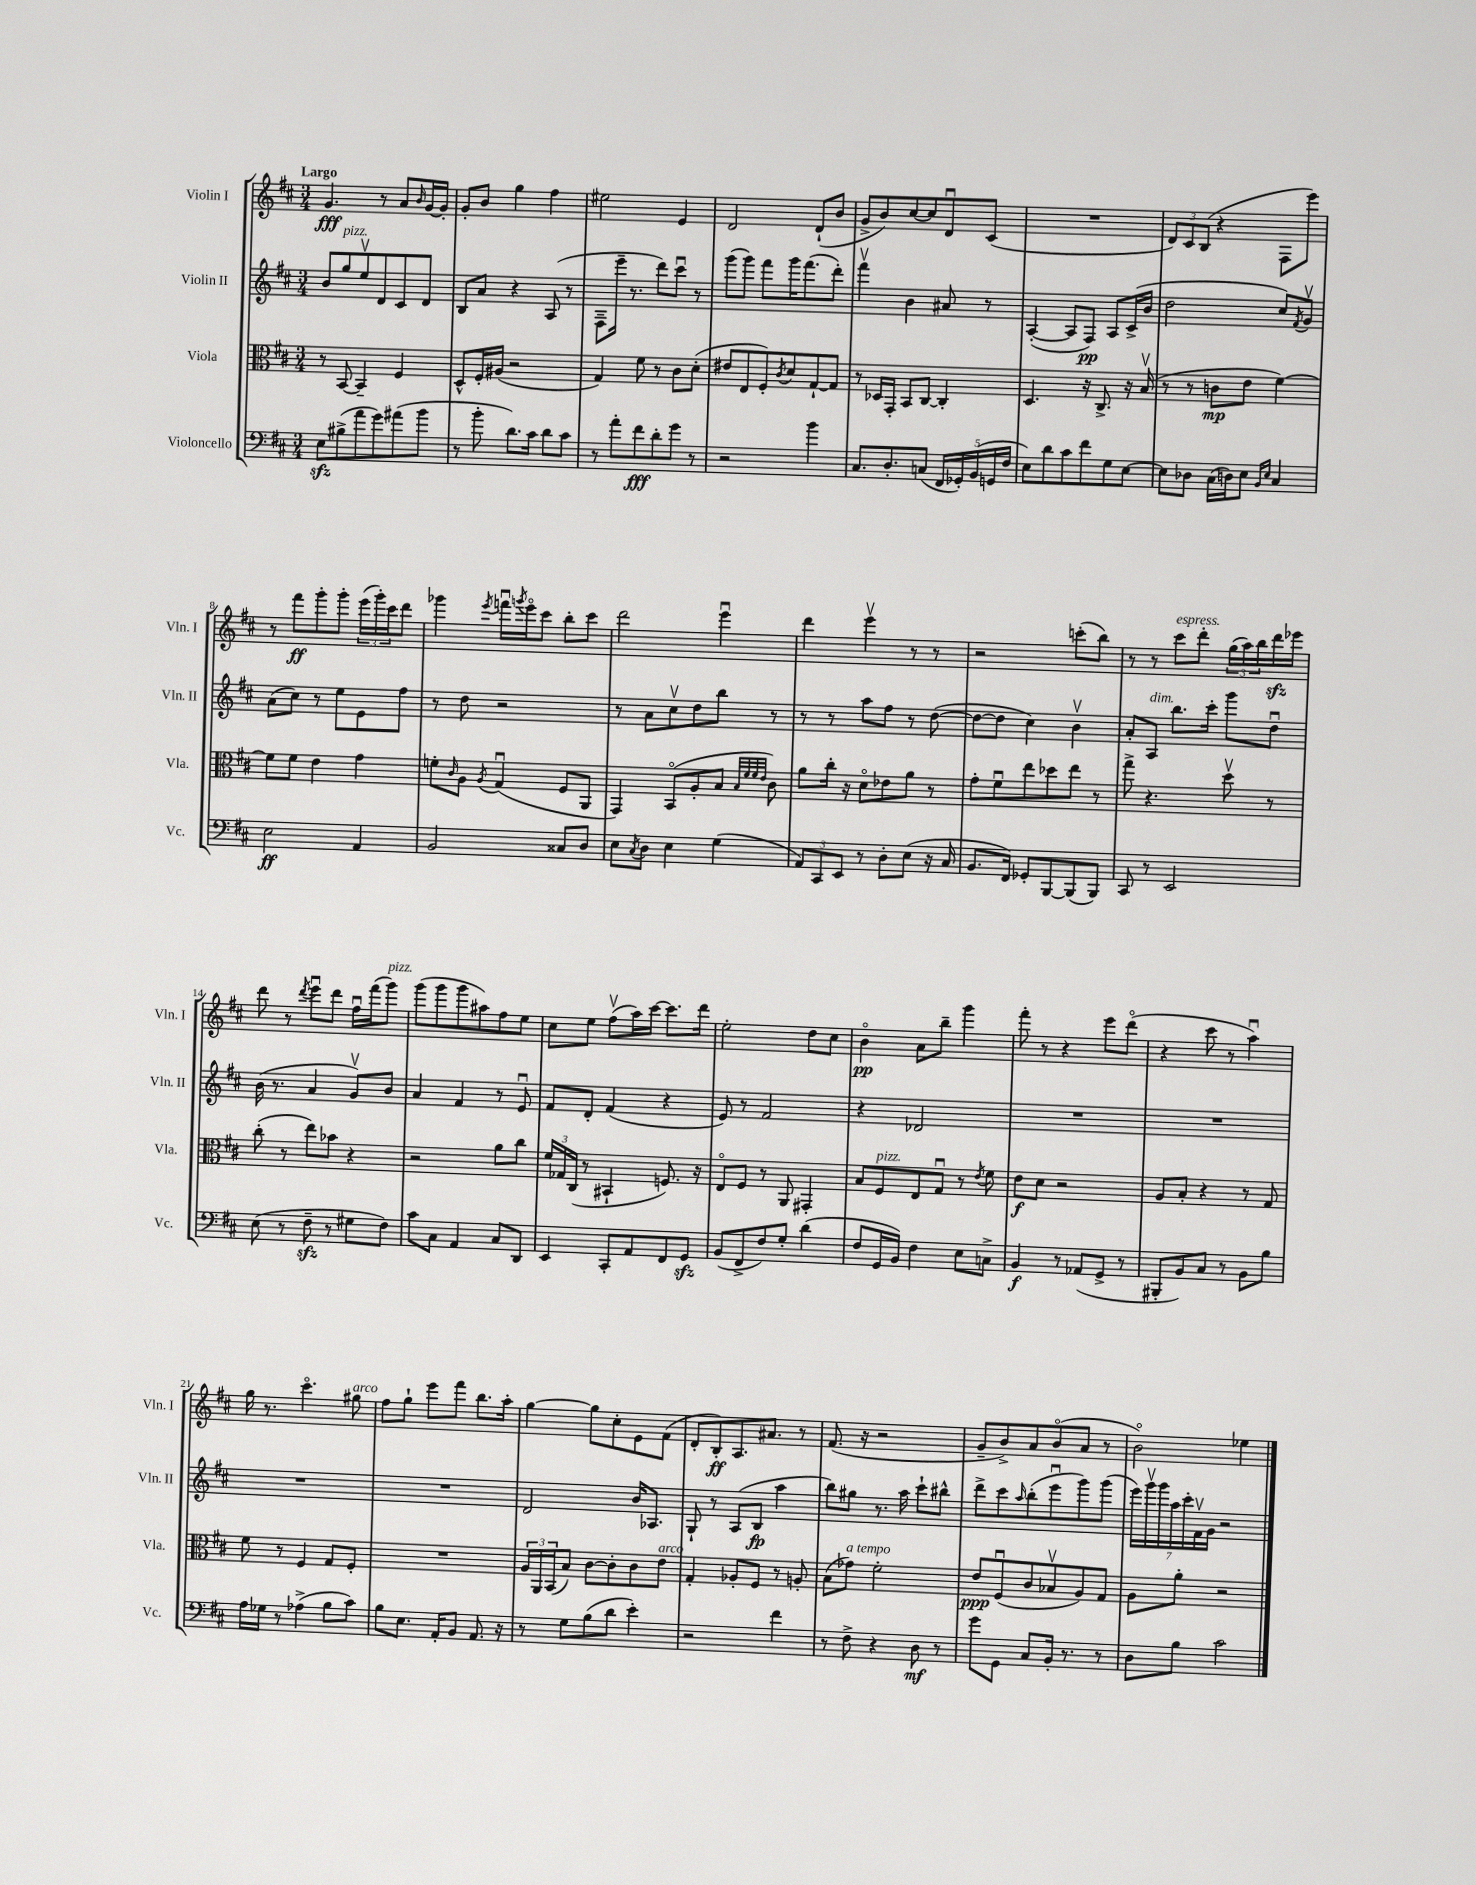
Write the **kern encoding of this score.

**kern	**dynam	**kern	**dynam	**kern	**dynam	**kern	**dynam
*part4	*part4	*part3	*part3	*part2	*part2	*part1	*part1
*staff4	*staff4	*staff3	*staff3	*staff2	*staff2	*staff1	*staff1
*I"Violoncello	*	*I"Viola	*	*I"Violin II	*	*I"Violin I	*
*I'Vc.	*	*I'Vla.	*	*I'Vln. II	*	*I'Vln. I	*
*clefF4	*	*clefC3	*	*clefG2	*	*clefG2	*
*k[f#c#]	*	*k[f#c#]	*	*k[f#c#]	*	*k[f#c#]	*
*M3/4	*	*M3/4	*	*M3/4	*	*M3/4	*
=1	=1	=1	=1	=1	=1	=1	=1
!	!	!	!	!	!	!LO:TX:a:B:t=Largo	!
8Ezz\L	.	8r	.	8b/L	.	4.g/	fff
!	!	!	!	!LO:TX:a:i:t=pizz.	!	!	!
(8B#X^\	.	[8BB/	.	8gg/	.	.	.
8a\	.	4BB~/]	.	8eev/	.	.	.
8g\)	.	.	.	8d/	.	8r	.
(8a#X\	.	4F#/	.	8c#/	.	8a/L	.
.	.	.	.	.	.	16qqb/	.
8b\J	.	.	.	8d/J	.	[16g/L	.
.	.	.	.	.	.	16g'/JJ]	.
=2	=2	=2	=2	=2	=2	=2	=2
8r	.	8D^^/L	.	8B/L	.	8g'/L	.
8b'\	.	16F#'/L	.	8a/J	.	8b/J	.
.	.	(16A#X/JJ	.	.	.	.	.
8.d\L)	.	2r	.	4r	.	4gg\	.
16c#\Jk	.	.	.	.	.	.	.
8d\L	.	.	.	(8A/	.	4ff#\	.
8c#\J	.	.	.	8r	.	.	.
=3	=3	=3	=3	=3	=3	=3	=3
8r	.	4G/)	.	8F#~\L	.	2ee#X\	.
8a'\L	.	.	.	16eee~\Jk	.	.	.
.	.	.	.	8.r	.	.	.
8f#\	fff	8f#\	.	.	.	.	.
8d'\	.	8r	.	8ddd\L)	.	.	.
8g\J	.	8c#\L	.	8ccc#u\J	.	4e/	.
8r	.	(8d'\J	.	8r	.	.	.
=4	=4	=4	=4	=4	=4	=4	=4
2r	.	8e#X/L	.	(8ggg\L	.	2d/	.
.	.	8E/	.	8ggg\J)	.	.	.
.	.	8F#'/)	.	8fff#\L	.	.	.
.	.	8qc#/	.	.	.	.	.
.	.	8d/	.	16ggg\K	.	.	.
.	.	.	.	(8.fff#\	.	.	.
4b\	.	[8G`/	.	.	.	(8d`/L	.
.	.	8G/J]	.	8ddd'\J)	.	8b/J	.
=5	=5	=5	=5	=5	=5	=5	=5
8.C#/L	.	8r	.	4fff#v\	.	8g^/L	.
.	.	16D-X/LL	.	.	.	8b/)	.
8.D'/	.	16GG'/JJ	.	.	.	.	.
.	.	8BB/L	.	4b\	.	[8cc#/	.
(8Cn/J	.	[8C#/J	.	.	.	8cc#/]	.
20FF#/LL	.	4C#'/]	.	8a#X/	.	8du/	.
20GG-X'/)	.	.	.	.	.	.	.
(20BB/	.	.	.	.	.	.	.
.	.	.	.	8r	.	(8c#/J	.
20GGn/	.	.	.	.	.	.	.
20F#/JJ	.	.	.	.	.	.	.
=6	=6	=6	=6	=6	=6	=6	=6
8E\L)	.	4.D/	.	([4A'/	.	2.r	.
8d\	.	.	.	.	.	.	.
8c#\	.	.	.	8A/L]	.	.	.
8f#\	.	16r	.	8F#/J)	pp	.	.
.	.	8.C#^/	.	.	.	.	.
8G\	.	.	.	8A/L	.	.	.
[8E\J	.	16r	.	(16c#^/L	.	.	.
.	.	(16Bv/	.	16b/JJ	.	.	.
=7	=7	=7	=7	=7	=7	=7	=7
8E\L]	.	8r	.	2dd\	.	12d/L)	.
.	.	.	.	.	.	12c#/	.
8D-X\J	.	8r	.	.	.	.	.
.	.	.	.	.	.	(12B/J	.
(16C#\LL	.	8cn\L	mp	.	.	4r	.
16Dn\J)	.	.	.	.	.	.	.
8E\J	.	8e\J	.	.	.	.	.
16qqBB/LL	.	.	.	.	.	.	.
16qqE/JJ	.	.	.	.	.	.	.
4C#/	.	[4f#\)	.	8cc#/L)	.	8F#\L	.
.	.	.	.	8qf#/	.	.	.
.	.	.	.	8gv/J	.	8eee\J)	.
!!LO:LB:g=z
=8	=8	=8	=8	=8	=8	=8	=8
2E\	ff	8f#\L]	.	(8a\L	.	8r	.
.	.	8f#\J	.	8cc#\J)	.	8fff#\L	ff
.	.	4e\	.	8r	.	8ggg'\	.
.	.	.	.	8ee\L	.	8ggg'\J	.
4AA/	.	4g\	.	8e\	.	(24eee\LL	.
.	.	.	.	.	.	24ggg'\)	.
.	.	.	.	.	.	24ccc#\J	.
.	.	.	.	8ff#\J	.	8ddd\J	.
=9	=9	=9	=9	=9	=9	=9	=9
2BB/	.	8fn'\L	.	8r	.	4ggg-X\	.
.	.	16qqc#/	.	.	.	.	.
.	.	8A\J	.	8dd\	.	.	.
.	.	8qA/	.	.	.	8qeee/	.
.	.	(4Gu/	.	2r	.	16fffnu\LL	.
.	.	.	.	.	.	8qgggn/	.
.	.	.	.	.	.	16eee\J	.
.	.	.	.	.	.	8ccc#\J	.
8C##X/L	.	8F#/L	.	.	.	8bb'\L	.
8D/J	.	8AA/J	.	.	.	8ccc#\J	.
=10	=10	=10	=10	=10	=10	=10	=10
8E\L	.	4GG/)	.	8r	.	2ddd\	.
8qC#/	.	.	.	.	.	.	.
8D\J	.	.	.	8a\L	.	.	.
4E\	.	(8BB/L	.	8cc#v\	.	.	.
.	.	8A'/	.	8dd\	.	.	.
(4G\	.	8B/J	.	8bb\J	.	4eeeu\	.
.	.	32qqB/LLL	.	.	.	.	.
.	.	32qqf#/	.	.	.	.	.
.	.	32qqf#/	.	.	.	.	.
.	.	32qqe/JJJ	.	.	.	.	.
.	.	8c#\)	.	8r	.	.	.
=11	=11	=11	=11	=11	=11	=11	=11
12AA/L)	.	8a\L	.	8r	.	4ddd\	.
12CC#/	.	.	.	.	.	.	.
.	.	16cc#'\Jk	.	8r	.	.	.
12EE/J	.	.	.	.	.	.	.
.	.	16r	.	.	.	.	.
8r	.	8d\L	.	8aa\L	.	4eeev\	.
8D'\L	.	8e-X\	.	8ff#\J	.	.	.
(8E\J	.	8a\J	.	8r	.	8r	.
16r	.	8r	.	([8dd\	.	8r	.
16C#/	.	.	.	.	.	.	.
=12	=12	=12	=12	=12	=12	=12	=12
8.BB/L	.	8g'\L	.	8dd\L_	.	2r	.
.	.	8f#u\	.	8dd\J]	.	.	.
16FF#/Jk)	.	.	.	.	.	.	.
8GG-X'/L	.	8ee\	.	4cc#\)	.	.	.
[8BBB/	.	8dd-X\	.	.	.	.	.
(8BBB/]	.	8ee\J	.	4bv\	.	(8cccn'\L	.
8BBB/J)	.	8r	.	.	.	8bb\J)	.
=13	=13	=13	=13	=13	=13	=13	=13
8CC#/	.	8gg^\	.	8a'/L	.	8r	.
!	!	!	!	!LO:TX:a:i:t=dim.	!	!	!
8r	.	4.r	.	8A/J	.	8r	.
!	!	!	!	!	!	!LO:TX:a:i:t=espress.	!
2EE/	.	.	.	8.bb\L	.	8ccc#\L	.
.	.	.	.	.	.	8ddd'\J	.
.	.	.	.	16ccc#'\Jk	.	.	.
.	.	8ddv\	.	8ggg\L	.	(24gg\LL	.
.	.	.	.	.	.	24aa\)	.
.	.	.	.	.	.	24bb\	.
.	.	8r	.	8ddu\J	.	16dddzz\	.
.	.	.	.	.	.	16eee-X\JJ	.
!!LO:LB:g=z
=14	=14	=14	=14	=14	=14	=14	=14
(8E\	.	(8cc#'\	.	(16b\	.	8ddd\	.
.	.	.	.	8.r	.	.	.
8r	.	8r	.	.	.	8r	.
.	.	.	.	.	.	8qddd/	.
8F#zz~\	.	8ee\L)	.	4a/	.	8eeeu\L	.
8r	.	8b-X\J	.	.	.	8ddd\J	.
8G#X\L	.	4r	.	8gv/L)	.	16ff#u\LL	.
.	.	.	.	.	.	(16fff#\J	.
!	!	!	!	!	!	!LO:TX:a:i:t=pizz.	!
8F#\J)	.	.	.	8b/J	.	8ggg\J)	.
=15	=15	=15	=15	=15	=15	=15	=15
8c#\L	.	2r	.	4a/	.	(8ggg\L	.
8C#\J	.	.	.	.	.	8ggg\	.
4AA/	.	.	.	4f#/	.	8ggg\	.
.	.	.	.	.	.	8aa#X\)	.
8C#/L	.	8a\L	.	8r	.	8ff#\	.
8DD/J	.	8cc#\J	.	8eu/	.	8ee\J	.
=16	=16	=16	=16	=16	=16	=16	=16
4EE/	.	24f#/LL	.	8f#/L	.	8cc#\L	.
.	.	24G-X/	.	.	.	.	.
.	.	(24C#/JJ	.	.	.	.	.
.	.	8r	.	8d'/J	.	8ee\J	.
8CC#'/L	.	4BB#X`/	.	(4f#/	.	(8ff#v\L	.
8AA/	.	.	.	.	.	16aa\L)	.
.	.	.	.	.	.	[16ccc#\JJ	.
8FF#/	.	8.Fn/)	.	4r	.	8.ccc#\L]	.
8GGzz/J	.	.	.	.	.	.	.
.	.	16r	.	.	.	16ddd\Jk	.
=17	=17	=17	=17	=17	=17	=17	=17
(8BB/L	.	8E/L	.	8e/)	.	2ee'\	.
8FF#^/	.	8F#/J	.	8r	.	.	.
8F#/)	.	8r	.	2f#/	.	.	.
8G'/J	.	8AA/	.	.	.	.	.
(4d\	.	4GG#X'/	.	.	.	8dd\L	.
.	.	.	.	.	.	8cc#\J	.
=18	=18	=18	=18	=18	=18	=18	=18
8F#/L	.	8B/L	.	4r	.	4b\	pp
!	!	!LO:TX:a:i:t=pizz.	!	!	!	!	!
16GG/L	.	8F#/	.	.	.	.	.
16BB/JJ)	.	.	.	.	.	.	.
4F#\	.	8E/	.	2d-X/	.	8a\L	.
.	.	8Gu/J	.	.	.	8bb~\J	.
8E\L	.	8r	.	.	.	4ggg\	.
.	.	8qe/	.	.	.	.	.
8Cn^\J	.	8f#\	.	.	.	.	.
=19	=19	=19	=19	=19	=19	=19	=19
4BB/	f	8e\L	f	2.r	.	8fff#'\	.
.	.	8d\J	.	.	.	8r	.
8r	.	2r	.	.	.	4r	.
(8AA-X/L	.	.	.	.	.	.	.
8GG^/J	.	.	.	.	.	8eee\L	.
8r	.	.	.	.	.	(8ddd\J	.
=20	=20	=20	=20	=20	=20	=20	=20
8BBB#X'/L	.	8A/L	.	2.r	.	4r	.
8BB/)	.	8B'/J	.	.	.	.	.
8C#/J	.	4r	.	.	.	8ccc#\	.
8r	.	.	.	.	.	8r	.
8BB\L	.	8r	.	.	.	4aau\)	.
8B\J	.	8G/	.	.	.	.	.
!!LO:LB:g=z
=21	=21	=21	=21	=21	=21	=21	=21
16A\LL	.	8f#\	.	2.r	.	16gg\	.
16G-X\JJ	.	.	.	.	.	8.r	.
8r	.	8r	.	.	.	.	.
(4A-X^\	.	4F#/	.	.	.	4.ccc#\	.
8B\L	.	8G/L	.	.	.	.	.
!	!	!	!	!	!	!LO:TX:a:i:t=arco	!
8c#\J)	.	8F#'/J	.	.	.	8gg#X\	.
=22	=22	=22	=22	=22	=22	=22	=22
8B\L	.	2.r	.	2.r	.	8ff#\L	.
8.E\J	.	.	.	.	.	8gg`\J	.
.	.	.	.	.	.	8eee\L	.
16AA'/KL	.	.	.	.	.	.	.
8BB/J	.	.	.	.	.	8fff#\J	.
8.AA/	.	.	.	.	.	8.bb\L	.
16r	.	.	.	.	.	16aa'\Jk	.
=23	=23	=23	=23	=23	=23	=23	=23
8r	.	24A/LL	.	2d/	.	[4gg\	.
.	.	24AA/	.	.	.	.	.
.	.	(24BB/J	.	.	.	.	.
8G\L	.	8B/J)	.	.	.	.	.
(8B\	.	[8c#\L	.	.	.	8gg\L]	.
8d\J	.	8c#'\]	.	.	.	8cc#'\	.
4e'\)	.	8c#\	.	16b/KL	.	8e\	.
.	.	.	.	8.A-X/J	.	.	.
!	!	!LO:TX:a:i:t=arco	!	!	!	!	!
.	.	8e\J	.	.	.	(8f#\J	.
=24	=24	=24	=24	=24	=24	=24	=24
2r	.	4G'/	.	8G`/	.	8d'/L	.
.	.	.	.	8r	.	8B'/)	ff
.	.	8A-X'/L	.	(8A/L	.	8.A/	.
.	.	8F#/J	.	8B/J	fp	.	.
.	.	.	.	.	.	8.a#X/J	.
4f#\	.	8r	.	4aa\	.	.	.
.	.	8An'/	.	.	.	8r	.
=25	=25	=25	=25	=25	=25	=25	=25
8r	.	(8B\L	.	8bb\L)	.	(8.f#/	.
!	!	!LO:TX:a:i:t=a tempo	!	!	!	!	!
8F#^\	.	8g-X\J)	.	8gg#X\J	.	.	.
.	.	.	.	.	.	16r	.
4r	.	2f#'\	.	8.r	.	2r	.
.	.	.	.	16aa\	.	.	.
8D\	mf	.	.	8ccc#`\L	.	.	.
8r	.	.	.	8bb#X^^\J	.	.	.
=26	=26	=26	=26	=26	=26	=26	=26
8g\L	.	8e/L	ppp	8ddd^\L	.	8g~/L	.
8GG\J	.	(8F#u/	.	8ccc#\	.	8b^/)	.
.	.	.	.	16qqaa/	.	.	.
8C#/L	.	8c#/	.	(8bb'\	.	8a/	.
16BB'/Jk	.	8B-Xv/	.	8eeeu\	.	(8b/	.
8.r	.	.	.	.	.	.	.
.	.	8A/)	.	8ggg\)	.	8a/J	.
8r	.	8G/J	.	(8ggg\J	.	8r	.
=27	=27	=27	=27	=27	=27	=27	=27
8D\L	.	8A\L	.	28eee\LL)	.	2b\)	.
.	.	.	.	28gggv\	.	.	.
.	.	.	.	28ggg\	.	.	.
.	.	.	.	28aa\	.	.	.
8B\J	.	8a'\J	.	.	.	.	.
.	.	.	.	28ccc#'\	.	.	.
.	.	.	.	28f#v\	.	.	.
.	.	.	.	28g\JJ	.	.	.
2c#\	.	2r	.	2r	.	.	.
.	.	.	.	.	.	4ee-X\	.
==	==	==	==	==	==	==	==
*-	*-	*-	*-	*-	*-	*-	*-
